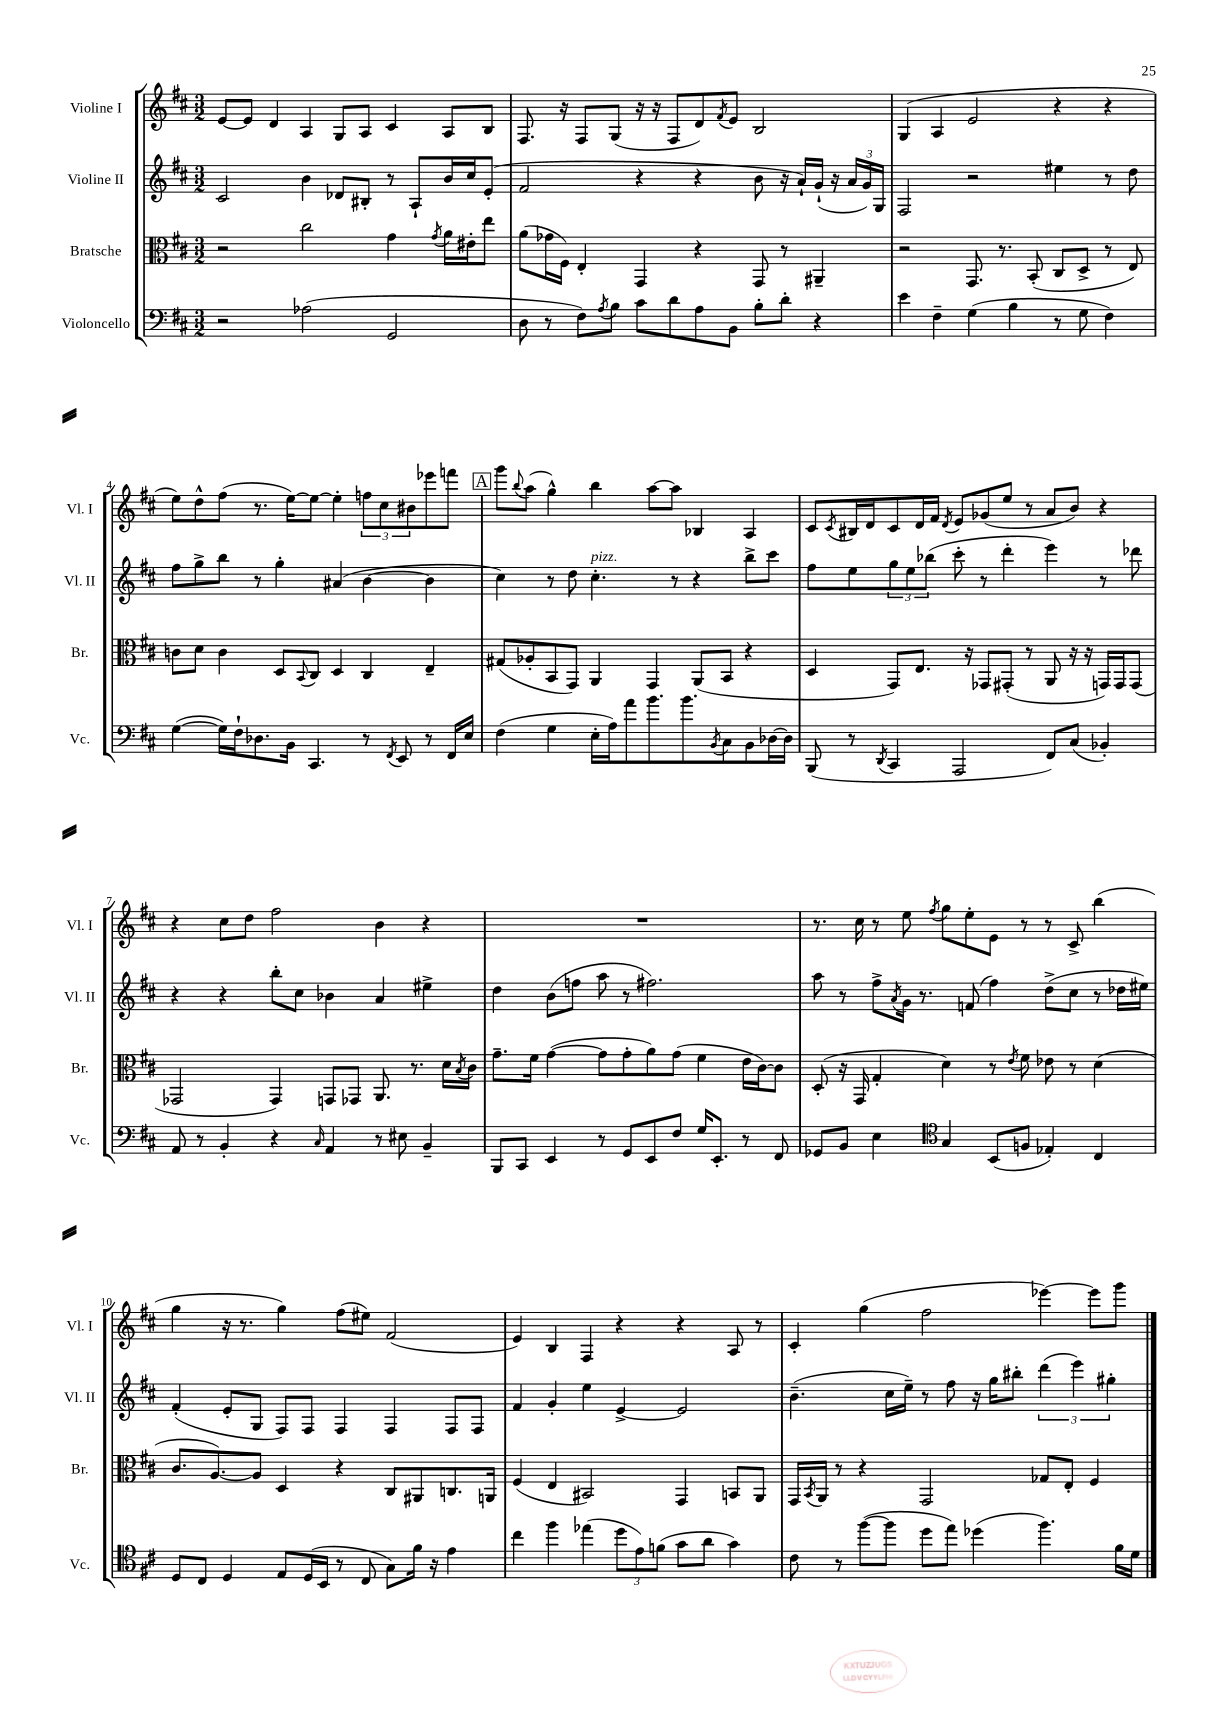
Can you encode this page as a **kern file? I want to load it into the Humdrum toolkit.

**kern	**kern	**kern	**kern
*staff4	*staff3	*staff2	*staff1
*clefF4	*clefC3	*clefG2	*clefG2
*k[f#c#]	*k[f#c#]	*k[f#c#]	*k[f#c#]
*M3/2	*M3/2	*M3/2	*M3/2
2r	2r	2c#/	[8e/L
.	.	.	8e/]J
.	.	.	4d/
(2A-\	2cc#\	4b\	4A/
.	.	8d-/L	8G/L
.	.	8B#'/J	8A/J
2GG/	4g\	8r	4c#/
.	.	8A`/L	.
.	8qg/	.	.
.	16a\LL	16b/L	8A/L
.	16e#'\J	16cc#/J	.
.	8ee\J	(8e'/J	8B/J
=	=	=	=
8D\	(8a\L	2f#/	8.F#/
8r	16g-\L	.	.
.	16F#\JJ)	.	16r
8F#\L)	4E'/	.	8F#/L
8qA/	.	.	.
8B\J	.	.	(8G/J
8c#\L	4GG/	4r	16r
.	.	.	16r
8d\	.	.	8F#/L
8A\	4r	4r	8d/)
.	.	.	8qf#/
8BB\J	.	.	8e/J
8B'\L	8GG/	8b\	2B/
8d'\J	8r	16r	.
.	.	16a`/LL)	.
4r	4AA#~/	(16g`/JJ	.
.	.	16r	.
.	.	24a/LL	.
.	.	24g/)	.
.	.	24G/JJ	.
=	=	=	=
4e\	2r	2F#/	(4G/
4F#~\	.	.	4A/
(4G\	8.GG/	2r	2e/
.	8.r	.	.
4B\	.	.	.
.	(8BB'/	.	.
8r	8C#/L	4ee#\	4r
8G\	8D^/J	.	.
4F#\)	8r	8r	4r
.	8E/)	8dd\	.
=	=	=	=
([4G\	8c\L	8ff#\L	8ee\L)
.	8d\J	8gg^\	8dd^^\
16G\]LL)	4c\	8bb\J	(8ff#\J
16F#`\J	.	.	.
8.D-\	.	8r	8.r
.	8D/L	4gg'\	.
16BB\Jk	.	.	[16ee\LK)
.	8qqBB/	.	.
4.CC#/	8C#/J	.	8ee\_J
.	4D/	(4a#/	4ee'\]
8r	4C#/	[4b\	12ff\L
.	.	.	12cc#\
8qFF#/	.	.	.
8EE/	.	.	.
.	.	.	12b#\
8r	4E~/	4b\]	8eee-\
16FF#/LL	.	.	8fff\J
16E/JJ	.	.	.
=	=	=	=
(4F#\	(8G#/L	4cc#\)	8ggg\L
.	.	.	8qqbb/
.	8A-'/	.	(8aa\J
4G\	8BB/	8r	4gg^^\)
.	8GG/J)	8dd\	.
16E'\LL	4AA/	4.cc#'\	4bb\
16A\J)	.	.	.
8a\	.	.	.
8.b\	4GG/	.	[8aa\L
.	.	8r	8aa\]J
8.b\	.	.	.
.	(8AA/L	4r	4B-/
8qBB/	.	.	.
8C#\	8BB/J	.	.
8BB\	4r	8bb^\L	4A/
[16D-\L	.	8ccc#\J	.
16D-\]JJ	.	.	.
=	=	=	=
(8BBB/	4D/	8ff#\L	8c#/L
.	.	.	8qc#/
8r	.	8ee\	16B#/L
.	.	.	16d/J
8qDD/	.	.	.
4CC#/	8GG/L)	12gg\	8c#/
.	.	12ee\	.
.	8.E/J	.	16d/L
.	.	(12bb-\J	.
.	.	.	16f#/JJ
.	.	.	8qd/
2AAA/	.	8ccc#'\	8e/L
.	16r	.	.
.	8GG-/L	8r	(8g-/
.	(8GG#'/J	4ddd'\	8ee/J
.	8r	.	8r
8FF#/L)	8AA/	4eee\)	8a/L
(8C#/J	16r	.	8b/J)
.	16r	.	.
4BB-'/)	16GG/LL)	8r	4r
.	16GG/J	.	.
.	(8GG/J	8ddd-\	.
=	=	=	=
8AA/	2GG-/	4r	4r
8r	.	.	.
4BB'/	.	4r	8cc#\L
.	.	.	8dd\J
4r	4GG-/)	8bb'\L	2ff#\
.	.	8cc#\J	.
16qqC#/	.	.	.
4AA/	8GG/L	4b-\	.
.	8GG-/J	.	.
8r	8.AA/	4a/	4b\
8E#\	.	.	.
.	8.r	.	.
4BB~/	.	4ee#^\	4r
.	16d\LL	.	.
.	8qB/	.	.
.	16c#\JJ	.	.
=	=	=	=
8BBB/L	8.g~\L	4dd\	1.r
8CC#/J	.	.	.
.	16f#\Jk	.	.
4EE/	([4g\	(8b\L	.
.	.	8ff\J	.
8r	8g\]L	8aa\	.
8GG/L	8g'\	8r	.
8EE/	8a\)	2.ff#\)	.
8F#/J	(8g\J	.	.
16G/LK	4f#\	.	.
8.EE'/J	.	.	.
8r	16e\LL	.	.
.	[16c#\J)	.	.
8FF#/	8c#\]J	.	.
=	=	=	=
8GG-/L	(8D'/	8aa\	8.r
8BB/J	16r	8r	.
.	16GG/	.	16cc#\
4E\	4G'/	8ff#^\L	8r
.	.	8qa/	.
.	.	16g\Jk	8ee\
.	.	8.r	.
*clefC4	*	*	*
.	.	.	8qff#/
4G/	4d\)	.	8gg\L
.	.	(8f/	8ee'\
(8BB/L	8r	4ff#\)	8e\J
.	8qe/	.	.
8F/J	8f#\	.	8r
4E-'/)	8e-\	(8dd^\L	8r
.	8r	8cc#\J	8c#^/
4C#/	(4d\	8r	(4bb\
.	.	16dd-\LL	.
.	.	16ee#\JJ)	.
=	=	=	=
8D/L	8.c#/L	(4f#'/	4gg\
8C#/J	.	.	.
.	[8.A/)	.	.
4D/	.	8e'/L	16r
.	.	.	8.r
.	8A/]J	8G/J	.
8E/L	4D/	8F#/L)	4gg\)
(16D/L	.	8F#/J	.
16BB/JJ	.	.	.
8r	4r	4F#/	(8ff#\L
8C#/	.	.	8ee#\J)
8G\L)	8C#/L	4F#/	(2f#/
16f#\Jk	8AA#/	.	.
16r	.	.	.
4e\	8.C/	8F#/L	.
.	.	8F#/J	.
.	16AA/Jk	.	.
=	=	=	=
4cc#\	(4F#/	4f#/	4e/)
4ff#\	4E/	4g'/	4B/
(4ee-\	2BB#/)	4ee\	4F#/
12dd\L	.	[4e^/	4r
12e\)	.	.	.
(12f\J	.	.	.
8g\L	4GG/	2e/]	4r
8a\J	.	.	.
4g\)	8BB/L	.	8A/
.	8AA/J	.	8r
=	=	=	=
8c#\	16GG/LL	(4.b~\	4c#'/
.	8qBB/	.	.
.	16AA/JJ	.	.
8r	8r	.	.
([8ff#\L	4r	.	(4gg\
8ff#\]J	.	16cc#\LL	.
.	.	16ee~\JJ)	.
8dd\L	2GG/	8r	2ff#\
8ee\J)	.	8ff#\	.
(4dd-\	.	16r	.
.	.	16gg\LK	.
.	.	8bb#'\J	.
4.ff#\)	8G-/L	(6ddd\	[4eee-\)
.	8E'/J	.	.
.	.	6eee\)	.
.	4F#/	.	8eee-\]L
.	.	6gg#'\	.
16f#\LL	.	.	8ggg\J
16d\JJ	.	.	.
==	==	==	==
*-	*-	*-	*-
